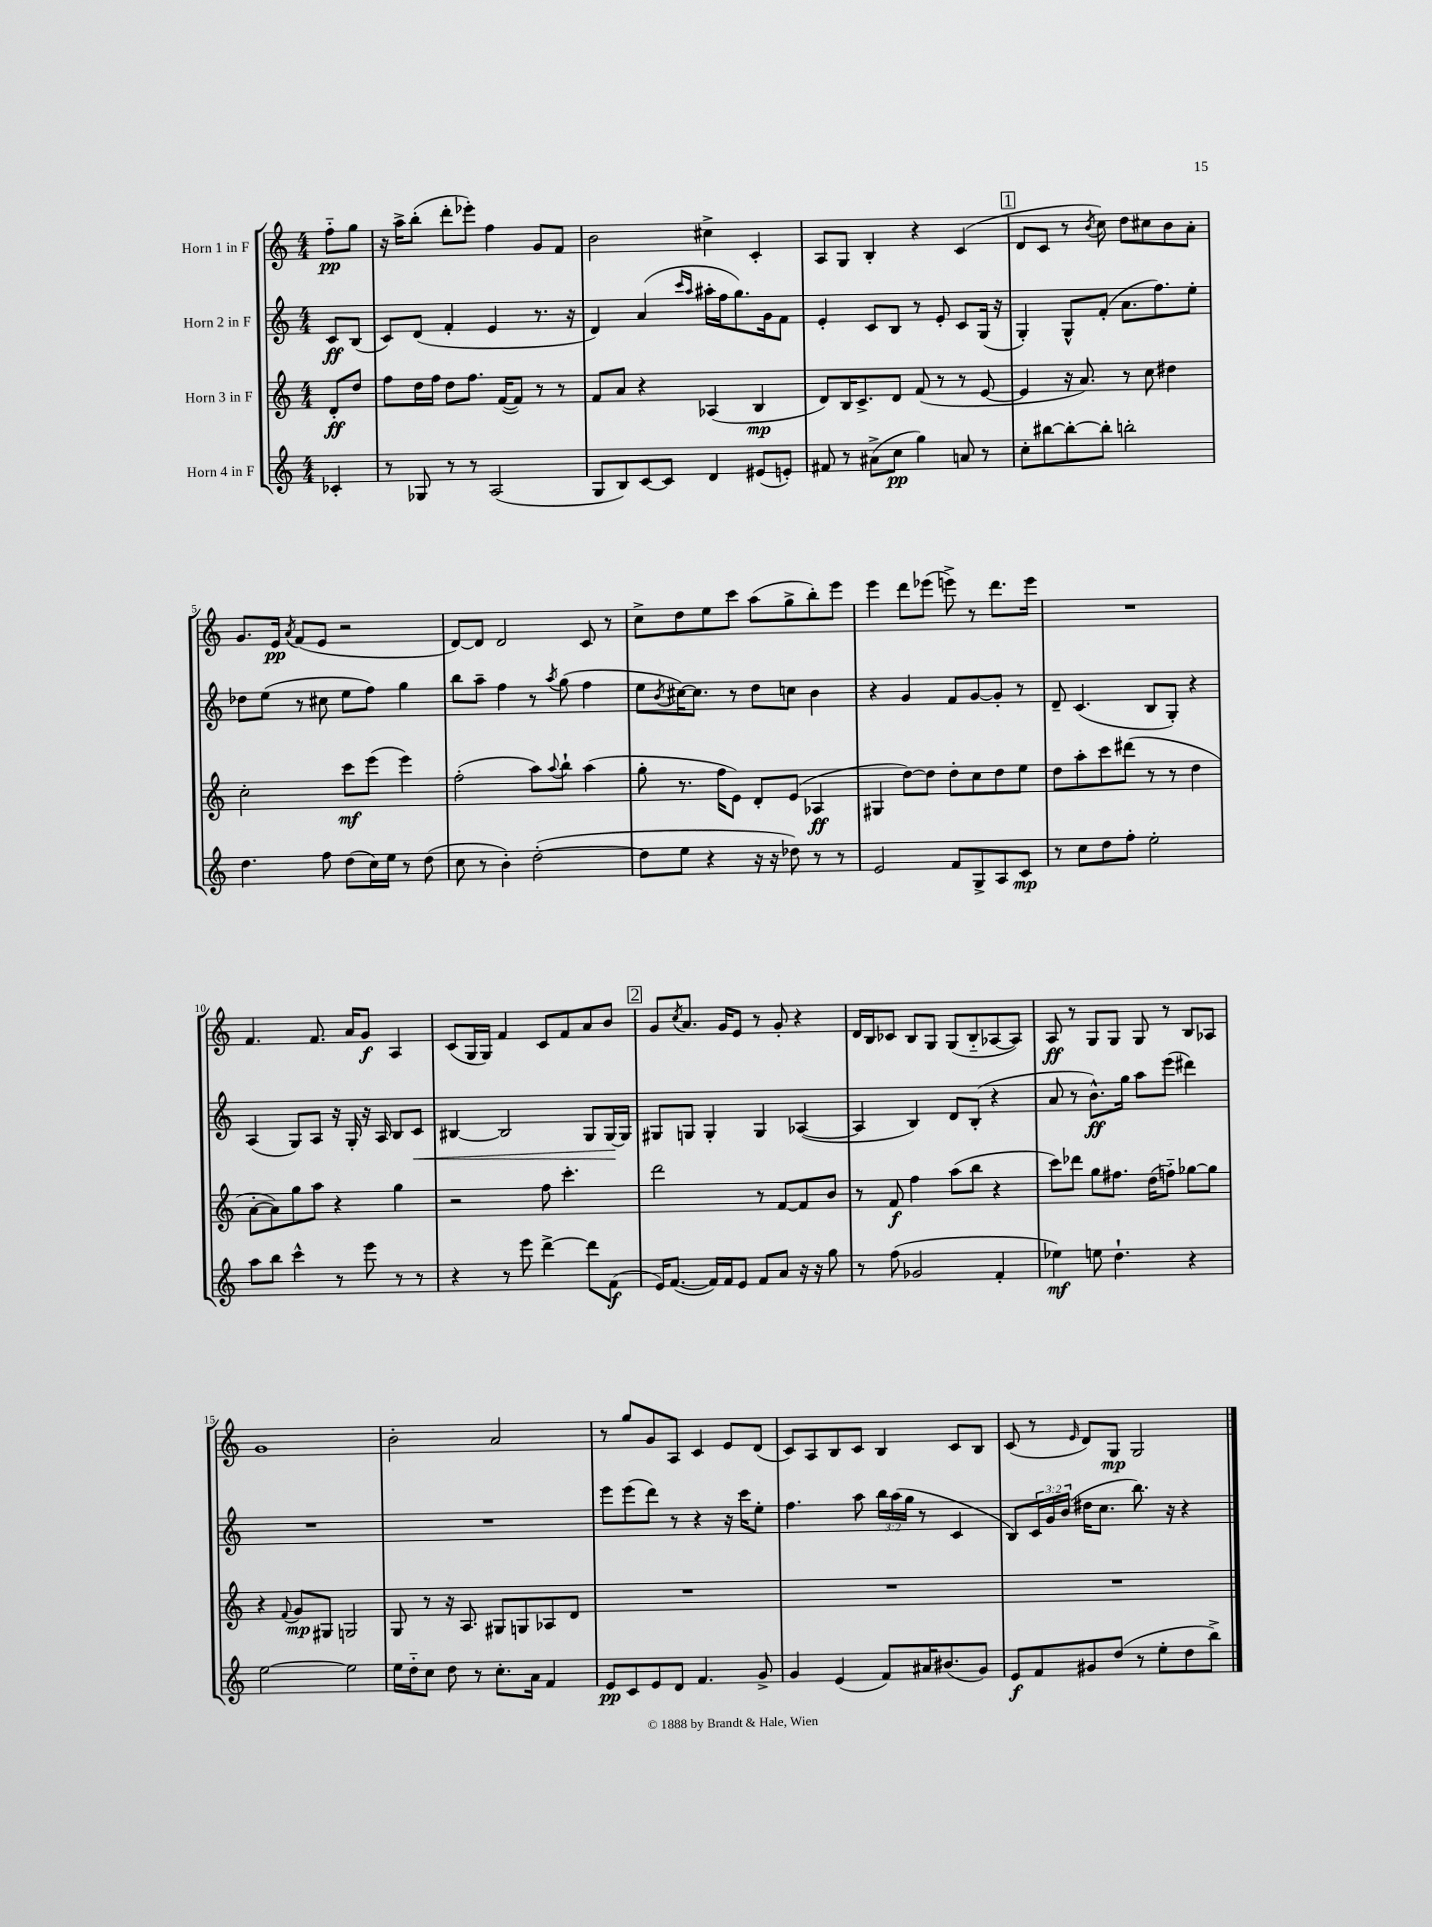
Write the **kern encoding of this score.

**kern	**dynam	**kern	**dynam	**kern	**dynam	**kern	**dynam
*part4	*part4	*part3	*part3	*part2	*part2	*part1	*part1
*staff4	*staff4	*staff3	*staff3	*staff2	*staff2	*staff1	*staff1
*I"Horn 4 in F	*	*I"Horn 3 in F	*	*I"Horn 2 in F	*	*I"Horn 1 in F	*
*clefG2	*	*clefG2	*	*clefG2	*	*clefG2	*
*k[]	*	*k[]	*	*k[]	*	*k[]	*
*M4/4	*	*M4/4	*	*M4/4	*	*M4/4	*
=	=	=	=	=	=	=	=
4c-X'/	.	8d'/L	ff	8c/L	ff	8ff\L	pp
.	.	8dd/J	.	(8B/J	.	8gg\J	.
=1	=1	=1	=1	=1	=1	=1	=1
8r	.	8ff\L	.	8c/L)	.	16r	.
.	.	.	.	.	.	16aa^\KL	.
8G-X/	.	16dd\L	.	(8d/J	.	(8bb'\J	.
.	.	16ff\JJ	.	.	.	.	.
8r	.	8dd\L	.	4f'/	.	8ddd'\L	.
8r	.	8.ff\J	.	.	.	8eee-X'\J)	.
(2A/	.	.	.	4e/	.	4ff\	.
.	.	([16f/KL	.	.	.	.	.
.	.	8f/J])	.	.	.	.	.
.	.	8r	.	8.r	.	8g/L	.
.	.	8r	.	.	.	8f/J	.
.	.	.	.	16r	.	.	.
=2	=2	=2	=2	=2	=2	=2	=2
8G/L	.	8f/L	.	4d/)	.	2b\	.
8B/)	.	8a/J	.	.	.	.	.
[8c/	.	4r	.	(4a/	.	.	.
8c/J]	.	.	.	.	.	.	.
.	.	.	.	16qqccc/LL	.	.	.
.	.	.	.	16qqaa/JJ	.	.	.
4d/	.	(4A-X/	.	16aa#X'\LL	.	4cc#X^\	.
.	.	.	.	16ff\J	.	.	.
.	.	.	.	8.gg\)	.	.	.
(8e#X/L	.	4B/	mp	.	.	4c'/	.
.	.	.	.	16g\k	.	.	.
8en'/J)	.	.	.	8f\J	.	.	.
=3	=3	=3	=3	=3	=3	=3	=3
8f#X/	.	8d/L)	.	4e'/	.	8A/L	.
8r	.	16B/K	.	.	.	8G/J	.
.	.	8.c^/	.	.	.	.	.
(8a#X^\L	.	.	.	8c/L	.	4B'/	.
8cc\J	pp	8d/J	.	8B/J	.	.	.
4gg\)	.	(8f/	.	8r	.	4r	.
.	.	8r	.	8e'/	.	.	.
8an/	.	8r	.	8c/L	.	(4c/	.
8r	.	[8e/	.	(16G/Jk	.	.	.
.	.	.	.	16r	.	.	.
!!LO:REH:place=s1:t=1
=4	=4	=4	=4	=4	=4	=4	=4
8cc'\L	.	4e/]	.	4G'/)	.	8d/L	.
[8bb#X\	.	.	.	.	.	8c/J	.
8bb#'\_	.	16r	.	8G^^/L	.	8r	.
.	.	8.a/)	.	.	.	.	.
.	.	.	.	.	.	8qb/	.
8bb#'\J]	.	.	.	(8f'/J	.	8cc\)	.
2bbn'\	.	8r	.	8.a\L	.	8dd\L	.
.	.	8cc\	.	.	.	8cc#X\	.
.	.	.	.	8.ff\)	.	.	.
.	.	4dd#X\	.	.	.	8b\	.
.	.	.	.	8ee'\J	.	8a'\J	.
!!LO:LB:g=z
=5	=5	=5	=5	=5	=5	=5	=5
4.dd\	.	2cc'\	.	8dd-X\L	.	8.g/L	.
.	.	.	.	(8ee\J	.	.	.
.	.	.	.	.	.	16e/Jk	pp
.	.	.	.	.	.	8qa/	.
.	.	.	.	8r	.	(8f/L	.
8ff\	.	.	.	8cc#X\	.	8e/J	.
(8dd\L	.	8ccc\L	mf	8ee\L	.	2r	.
16cc\L)	.	(8eee\J	.	8ff\J)	.	.	.
16ee\JJ	.	.	.	.	.	.	.
8r	.	4eee\)	.	4gg\	.	.	.
(8dd\	.	.	.	.	.	.	.
=6	=6	=6	=6	=6	=6	=6	=6
8cc\	.	(2ff'\	.	8bb\L	.	[8d/L)	.
8r	.	.	.	8aa~\J	.	8d/J]	.
4b'\)	.	.	.	4ff\	.	2d/	.
([2dd'\	.	8aa\L)	.	8r	.	.	.
.	.	8qqaa/	.	8qaa/	.	.	.
.	.	8bb`\J	.	(8gg\	.	.	.
.	.	(4aa\	.	4ff\	.	8c/	.
.	.	.	.	.	.	8r	.
=7	=7	=7	=7	=7	=7	=7	=7
8dd\L]	.	8gg'\	.	8ee\L	.	8cc^\L	.
.	.	.	.	8qb/	.	.	.
8ee\J	.	8.r	.	[16cc#X\K)	.	8dd\	.
.	.	.	.	8.cc#\J]	.	.	.
4r	.	.	.	.	.	8ee\	.
.	.	16ff\KL	.	.	.	.	.
.	.	8e\J)	.	8r	.	8ccc\J	.
16r	.	8d'/L	.	8dd\L	.	(8aa\L	.
16r	.	.	.	.	.	.	.
8dd-X\)	.	(8e/J	.	8ccn\J	.	8gg^\	.
8r	.	4A-X/	ff	4b\	.	8bb'\)	.
8r	.	.	.	.	.	8eee\J	.
=8	=8	=8	=8	=8	=8	=8	=8
2e/	.	4G#X/	.	4r	.	4eee\	.
.	.	[8dd\L)	.	4g/	.	8ddd\L	.
.	.	8dd\J]	.	.	.	(8eee-X\J	.
8f/L	.	8dd'\L	.	8f/L	.	8eeen^\)	.
8G^/	.	8cc\	.	[8g/	.	8r	.
8A/	.	8dd\	.	8g'/J]	.	8.ddd\L	.
8c/J	mp	8ee\J	.	8r	.	.	.
.	.	.	.	.	.	16eee\Jk	.
=9	=9	=9	=9	=9	=9	=9	=9
8r	.	8dd\L	.	8d~/	.	1r	.
8cc\L	.	8aa'\	.	(4.c/	.	.	.
8dd\	.	8ccc\	.	.	.	.	.
8ff'\J	.	(8ddd#X\J	.	.	.	.	.
2ee'\	.	8r	.	8B/L	.	.	.
.	.	8r	.	8G'/J)	.	.	.
.	.	4dd\	.	4r	.	.	.
!!LO:LB:g=z
=10	=10	=10	=10	=10	=10	=10	=10
8aa\L	.	[8a'\L	.	(4A/	.	4.f/	.
8bb\J	.	8a\])	.	.	.	.	.
4ccc^^\	.	8gg\	.	8G/L)	.	.	.
.	.	8aa\J	.	8A/J	.	8.f/	.
8r	.	4r	.	16r	.	.	.
.	.	.	.	16G'/	.	16a/KL	.
8eee\	.	.	.	16r	.	8g/J	f
.	.	.	.	16A/	.	.	.
8r	.	4gg\	.	8B/L	.	4A/	.
!	!	!	!	!	!LO:HP:b	!	!
8r	.	.	.	8c/J	<	.	.
=11	=11	=11	=11	=11	=11	=11	=11
4r	.	2r	.	[4B#X/	.	(8c/L	.
.	.	.	.	.	.	16G/L	.
.	.	.	.	.	.	16G/JJ)	.
8r	.	.	.	2B#/]	.	4f/	.
8eee\	.	.	.	.	.	.	.
[4ddd^\	.	8ff\	.	.	.	8c/L	.
.	.	4.ccc'\	.	.	.	8f/	.
8ddd\L]	.	.	.	8G/L	.	8a/	.
(8f\J	f	.	.	[16G/L	.	8b/J	.
.	.	.	.	16G/JJ]	[	.	.
!!LO:REH:place=s1:t=2
=12	=12	=12	=12	=12	=12	=12	=12
16e/KL)	.	2ddd\	.	8G#X/L	.	8g/L	.
([8.f/J	.	.	.	.	.	.	.
.	.	.	.	.	.	8qcc/	.
.	.	.	.	8Gn/J	.	8.a/J	.
16f/LL])	.	.	.	4G'/	.	.	.
16f/J	.	.	.	.	.	16g/KL	.
8e/J	.	.	.	.	.	8e/J	.
8f/L	.	8r	.	4G/	.	8r	.
8a/J	.	[8f/L	.	.	.	8g'/	.
16r	.	8f/]	.	([4A-X/	.	4r	.
16r	.	.	.	.	.	.	.
8gg\	.	8b/J	.	.	.	.	.
=13	=13	=13	=13	=13	=13	=13	=13
8r	.	8r	.	4A-/]	.	16d/LL	.
.	.	.	.	.	.	16B/J	.
(8ff\	.	8f/	f	.	.	8c-X/J	.
2g-X/	.	4ff\	.	4B/)	.	8B/L	.
.	.	.	.	.	.	8G/J	.
.	.	(8aa\L	.	8d/L	.	(8G/L	.
.	.	8bb\J	.	(8B'/J	.	8B/	.
4f'/	.	4r	.	4r	.	[8A-X/	.
.	.	.	.	.	.	8A-/J])	.
=14	=14	=14	=14	=14	=14	=14	=14
4ee-X\)	mf	8ccc\L)	.	8a/	.	8A/	ff
.	.	8ddd-X\J	.	8r	.	8r	.
8een\	.	8gg\L	.	8.b^^\L)	ff	8G/L	.
4.dd`\	.	8.ff#X\J	.	.	.	8G/J	.
.	.	.	.	16gg\Jk	.	.	.
.	.	.	.	8aa\L	.	8G/	.
.	.	(16dd\KL	.	.	.	.	.
.	.	8ffn\J)	.	(8eee\J	.	8r	.
4r	.	[8gg-X\L	.	4ddd#X\)	.	8B/L	.
.	.	8gg-\J]	.	.	.	8A-X/J	.
!!LO:LB:g=z
=15	=15	=15	=15	=15	=15	=15	=15
[2ee\	.	4r	.	1r	.	1g	.
.	.	8qqf/	.	.	.	.	.
.	.	8g/L	mp	.	.	.	.
.	.	8G#X/J	.	.	.	.	.
2ee\]	.	2Gn/	.	.	.	.	.
=16	=16	=16	=16	=16	=16	=16	=16
16ee\LL	.	8G/	.	1r	.	2b'\	.
16dd\J	.	.	.	.	.	.	.
8cc\J	.	8r	.	.	.	.	.
8dd\	.	16r	.	.	.	.	.
.	.	8.A/	.	.	.	.	.
8r	.	.	.	.	.	.	.
8.cc'\L	.	8G#X/L	.	.	.	2a/	.
.	.	8Gn/	.	.	.	.	.
16a\Jk	.	.	.	.	.	.	.
4f/	.	8A-X/	.	.	.	.	.
.	.	8d/J	.	.	.	.	.
=17	=17	=17	=17	=17	=17	=17	=17
8e/L	pp	1r	.	8eee\L	.	8r	.
8c/	.	.	.	(8eee\	.	8gg/L	.
8e/	.	.	.	8ddd\J)	.	8g/	.
8d/J	.	.	.	8r	.	8A/J	.
4.f/	.	.	.	4r	.	4c/	.
.	.	.	.	16r	.	8e/L	.
.	.	.	.	16ccc\KL	.	.	.
8g^/	.	.	.	8ee'\J	.	(8d/J	.
=18	=18	=18	=18	=18	=18	=18	=18
4g/	.	1r	.	4.ff\	.	8c/L)	.
.	.	.	.	.	.	8A/	.
(4e/	.	.	.	.	.	8B/	.
.	.	.	.	8aa\	.	8c/J	.
8f/L)	.	.	.	24bb\LL	.	4B/	.
.	.	.	.	(24aa\	.	.	.
.	.	.	.	24gg\JJ	.	.	.
16a#X/K	.	.	.	8r	.	.	.
(8.b#X/	.	.	.	.	.	.	.
.	.	.	.	4c/	.	8c/L	.
8g/J)	.	.	.	.	.	8B/J	.
=19	=19	=19	=19	=19	=19	=19	=19
8e/L	f	1r	.	8B/L)	.	(8c/	.
8f/	.	.	.	24c/L	.	8r	.
.	.	.	.	24g/	.	.	.
.	.	.	.	(24b/JJ	.	.	.
.	.	.	.	.	.	16qqe/	.
8g#X/	.	.	.	16dd#X\KL	.	8d/L)	.
.	.	.	.	8.cc\J	.	.	.
(8dd/J	.	.	.	.	.	8G/J	mp
8r	.	.	.	8.bb\)	.	2G/	.
8ee'\L	.	.	.	.	.	.	.
.	.	.	.	16r	.	.	.
8dd\	.	.	.	4r	.	.	.
8bb^\J)	.	.	.	.	.	.	.
==	==	==	==	==	==	==	==
*-	*-	*-	*-	*-	*-	*-	*-
